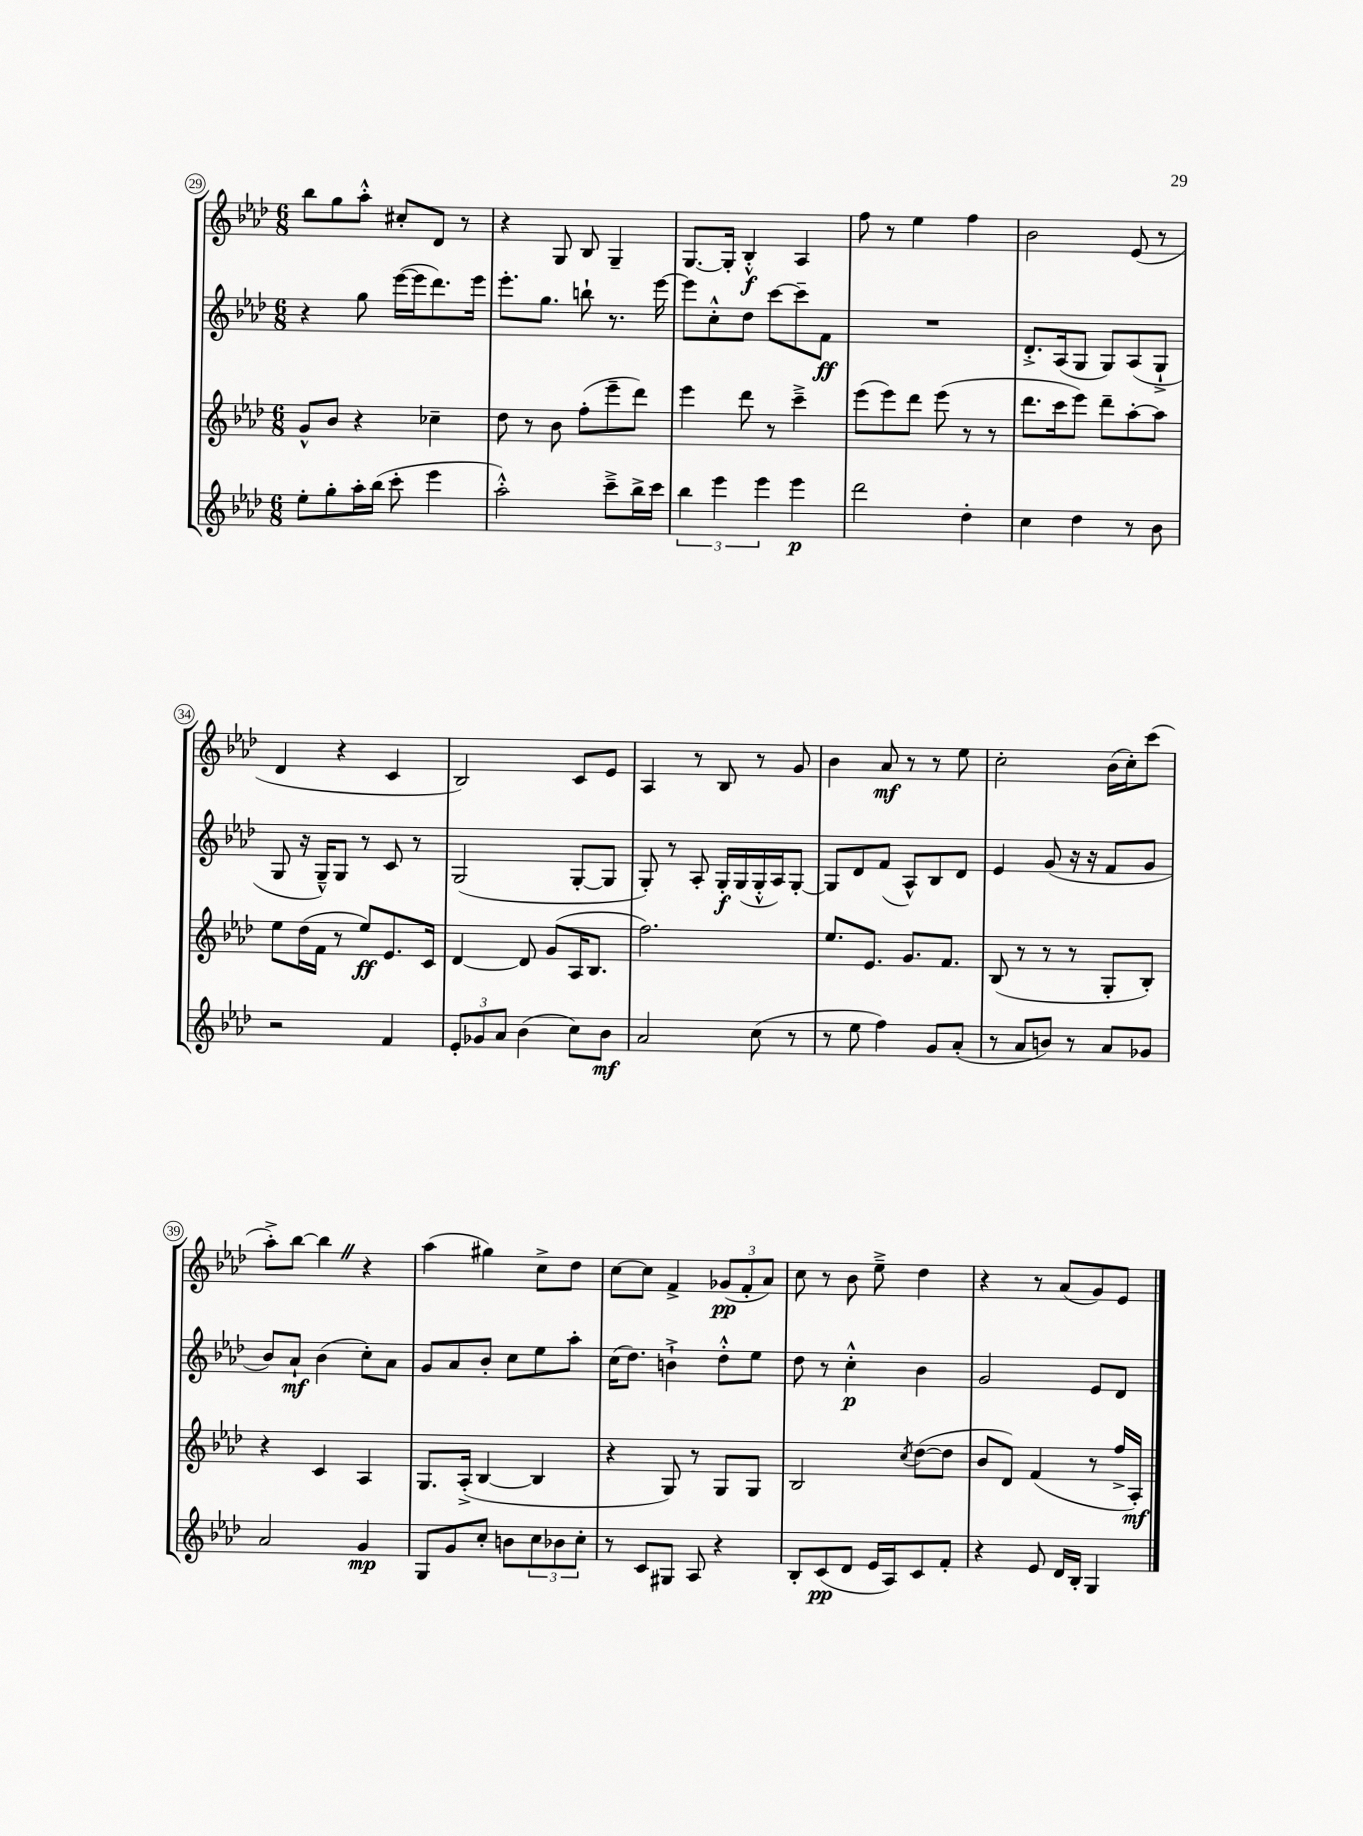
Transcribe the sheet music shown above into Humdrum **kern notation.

**kern	**kern	**kern	**kern
*staff4	*staff3	*staff2	*staff1
*clefG2	*clefG2	*clefG2	*clefG2
*k[b-e-a-d-]	*k[b-e-a-d-]	*k[b-e-a-d-]	*k[b-e-a-d-]
*M6/8	*M6/8	*M6/8	*M6/8
8ee-'	8g^^	4r	8bb-
8gg'	8b-	.	8gg
16aa-'	4r	8gg	8aa-'^^
(16bb-	.	.	.
8ccc'	.	([16eee-	8cc#'
.	.	16eee-]	.
4eee-	4cc-~	8.ddd-)	8d-
.	.	.	8r
.	.	16eee-	.
=	=	=	=
2aa-'^^)	8dd-	8.eee-'	4r
.	8r	.	.
.	.	8.gg	.
.	8b-	.	8G
.	(8ff'	8bb`	8B-
8ccc~^	8eee-~	8.r	4G~
16bb-^	8ddd-)	.	.
16ccc	.	[16eee-	.
=	=	=	=
6bb-	4eee-	8eee-]	[8.G
.	.	8cc'^^	.
6eee-	.	.	.
.	.	.	16G']
.	8ddd-	8dd-	4B-'^^
6eee-	.	.	.
.	8r	[8ccc	.
4eee-	4ccc~^	8ccc~]	4A-
.	.	8f	.
=	=	=	=
2ddd-	(8eee-	2.r	8ff
.	8eee-)	.	8r
.	8ddd-	.	4ee-
.	(8eee-	.	.
4dd-'	8r	.	4ff
.	8r	.	.
=	=	=	=
4cc	8.ddd-	8.d-'^	2b-
.	16ccc	(16A-	.
4dd-	8eee-)	8G	.
.	8ddd-~	8G)	.
8r	[8aa-'	(8A-	(8e-
8b-	8aa-]	8G`^	8r
=	=	=	=
2r	8ee-	8G	4d-
.	(16dd-	16r	.
.	16f	16G~^^)	.
.	8r	8G	4r
.	8ee-)	8r	.
4f	8.e-	8c	4c
.	.	8r	.
.	16c	.	.
=	=	=	=
12e-'	[4d-	(2G	2B-)
12g-	.	.	.
12a-	.	.	.
(4b-	8d-]	.	.
.	(8g	.	.
8cc)	16A-	[8G'	8c
.	8.B-	.	.
8b-	.	8G]	8e-
=	=	=	=
2a-	2.ff)	8G')	4A-
.	.	8r	.
.	.	8A-'	8r
.	.	16G'	8B-
.	.	(16G	.
(8cc	.	16G'^^	8r
.	.	16A-)	.
8r	.	[8G'	8g
=	=	=	=
8r	8.ee-	8G]	4b-
8ee-	.	8d-	.
.	8.e-	.	.
4ff)	.	(8f	8a-
.	8.g	8A-^^)	8r
8g	.	8B-	8r
.	8.f	.	.
(8a-'	.	8d-	8ee-
=	=	=	=
8r	(8B-	4e-	2cc'
8a-	8r	.	.
8b)	8r	(8g	.
8r	8r	16r	.
.	.	16r	.
8a-	8G'	8f	(16b-
.	.	.	16cc')
8g-	8B-')	8g	(8ccc
=	=	=	=
2a-	4r	8b-)	8aa-'^)
.	.	8a-`	[8bb-
.	4c	(4b-	4bb-]
4g	4A-	8cc')	4r
.	.	8a-	.
=	=	=	=
8G	8.G	8g	(4aa-
8g	.	8a-	.
.	(16A-'^	.	.
8cc'	[4B-	8b-'	4gg#)
8b	.	8cc	.
12cc	4B-]	8ee-	8cc^
12b-	.	.	.
.	.	8aa-'	8dd-
12cc'	.	.	.
=	=	=	=
8r	4r	(16cc	[8cc
.	.	8.dd-)	.
8c	.	.	8cc]
8G#	8G)	4b`^	4f^
8A-	8r	.	.
4r	8G	8dd-'^^	(12g-
.	.	.	12f'
.	8G	8ee-	.
.	.	.	12a-)
=	=	=	=
8B-'	2B-	8dd-	8cc
(8c	.	8r	8r
8d-	.	4cc'^^	8b-
16e-	.	.	8ee-~^
16A-)	.	.	.
.	8qcc	.	.
8c	([8dd-	4b-	4dd-
8f'	8dd-]	.	.
=	=	=	=
4r	8b-	2g	4r
.	8d-)	.	.
8e-	(4f	.	8r
16d-	.	.	(8a-
16B-'	.	.	.
4G	8r	8e-	8g)
.	16ff^	8d-	8e-
.	16A-')	.	.
==	==	==	==
*-	*-	*-	*-
